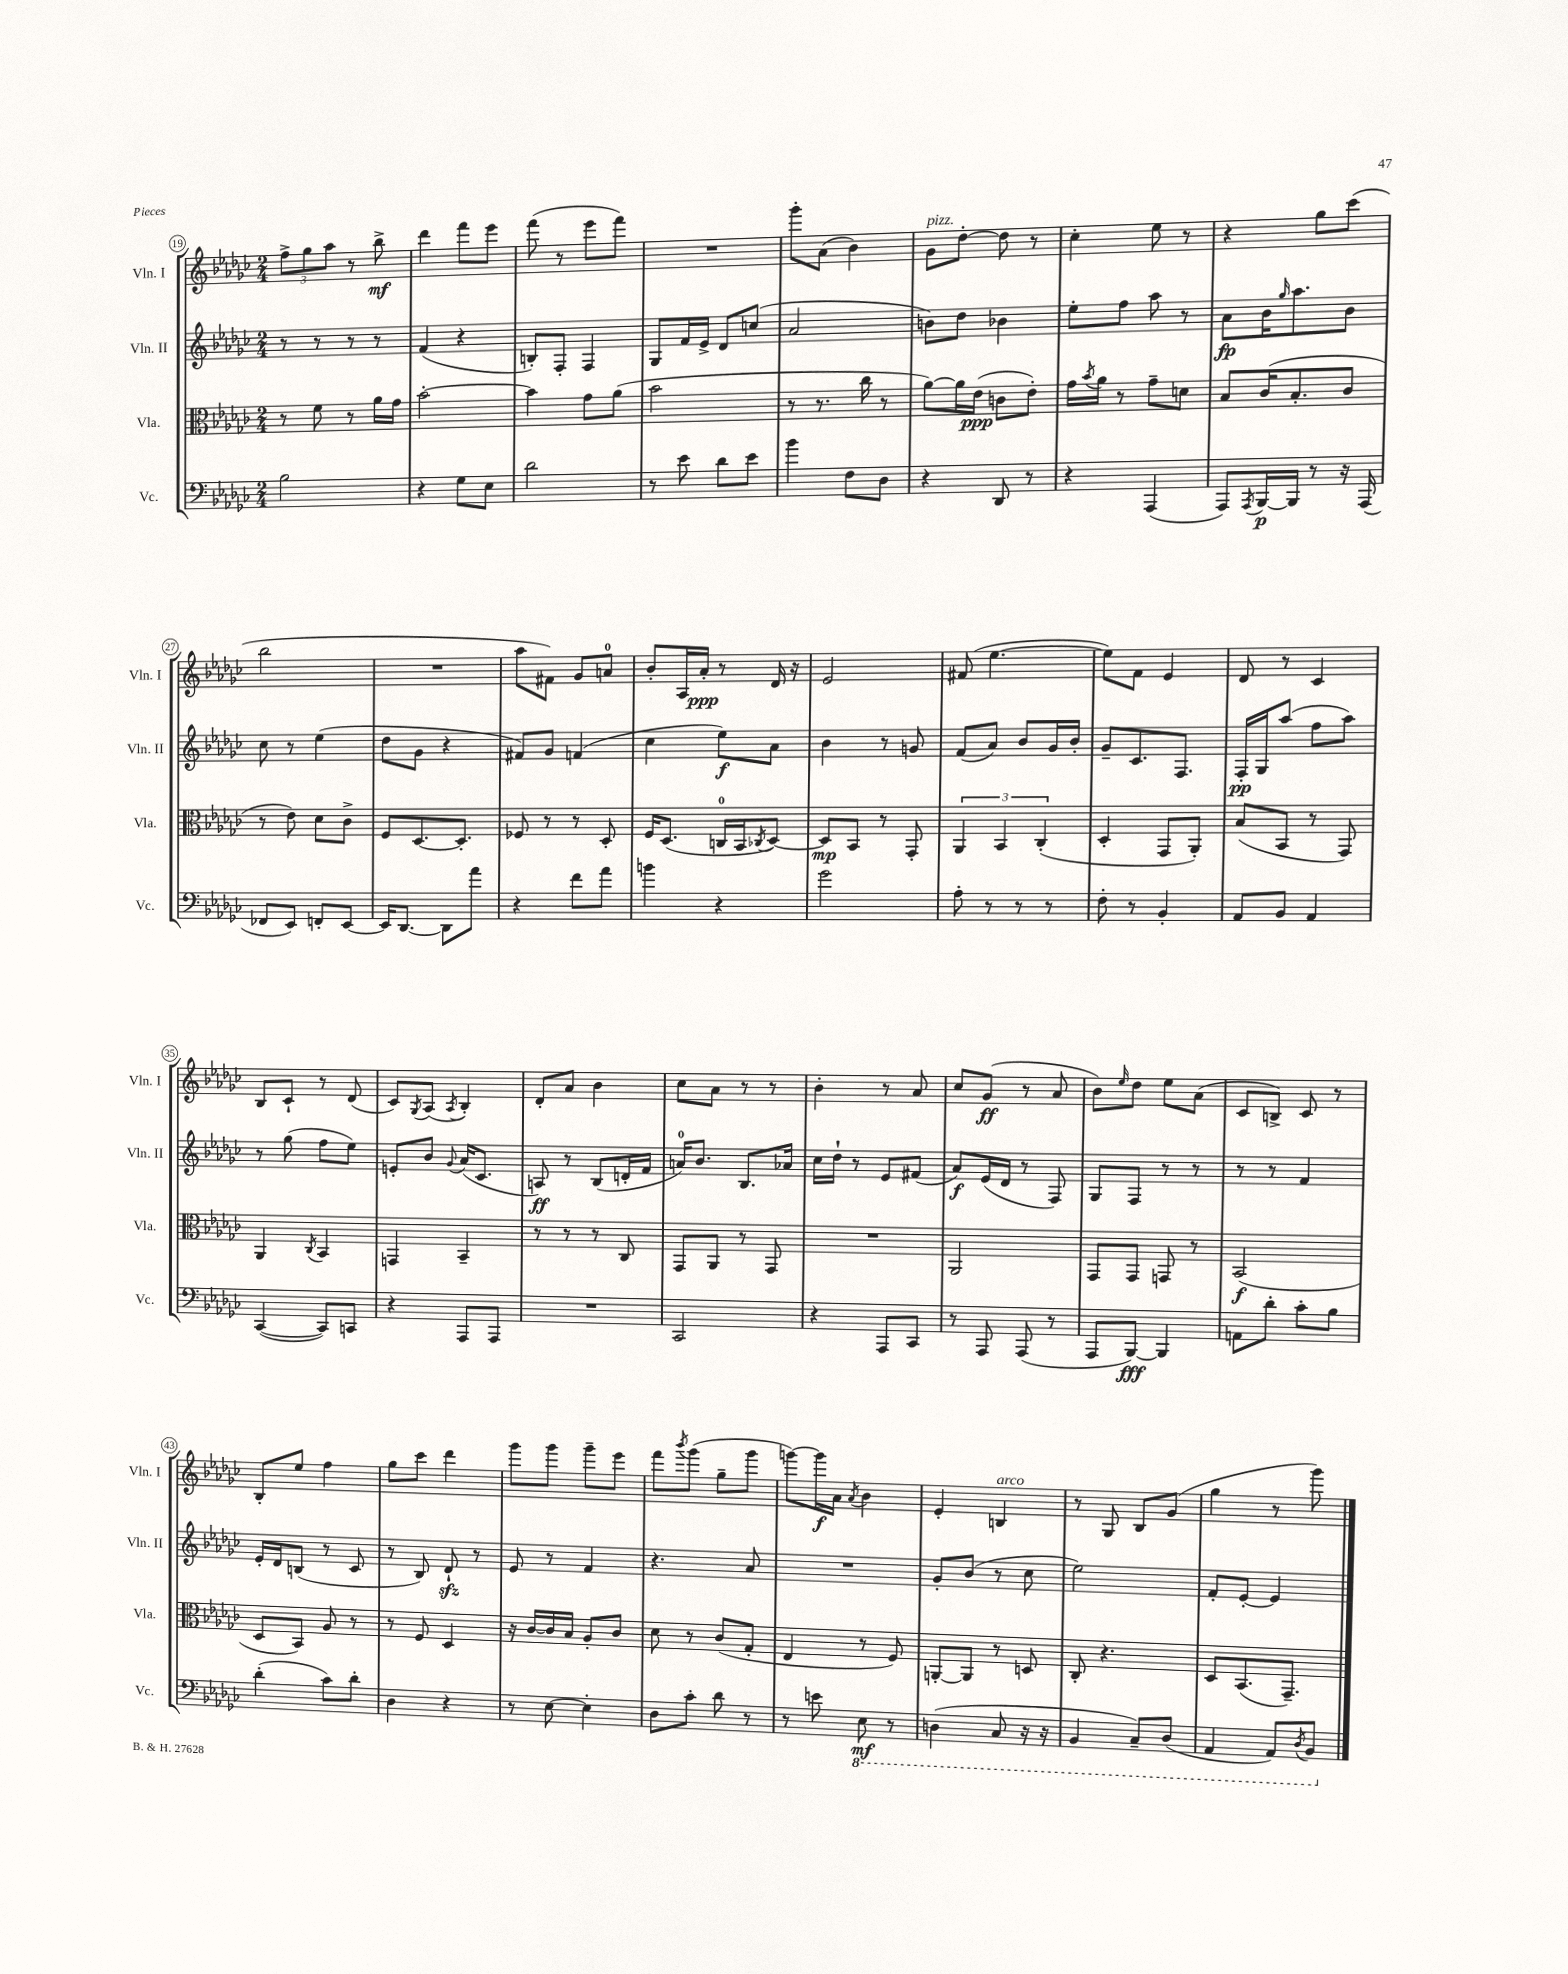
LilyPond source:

<<
\new StaffGroup <<
\new Staff = "s0" \with { instrumentName = "Vln. I" shortInstrumentName = "Vln. I" } {
    \clef treble \key ges \major \numericTimeSignature \time 2/4
    \tuplet 3/2 { f''8-> ges''8 aes''8 } r8 bes''8->\mf |
    des'''4 f'''8 ees'''8 |
    f'''8( r8 ees'''8 f'''8) |
    R2 |
    ges'''8-. aes'8( bes'4) |
    ges'8^\markup { \italic "pizz." } des''8~-. des''8 r8 |
    ces''4-. ees''8 r8 |
    r4 ges''8 ces'''8( |
    bes''2 |
    R2 |
    aes''8 fis'8) ges'8 a'8-0 |
    bes'8-. aes16 aes'16-.\ppp r8 des'16 r16 |
    ees'2 |
    fis'8( ees''4.~ |
    ees''8) f'8 ees'4 |
    des'8 r8 ces'4 |
    bes8 ces'8-! r8 des'8( |
    ces'8) \acciaccatura { ges8 } aes8( \acciaccatura { aes8 } bes4-.) |
    des'8-. aes'8 bes'4 |
    ces''8 aes'8 r8 r8 |
    bes'4-. r8 aes'8 |
    ces''8 ges'8\ff( r8 aes'8 |
    bes'8) \grace { ees''16 } des''8 ees''8 aes'8( |
    ces'8 b8->) ces'8 r8 |
    bes8-. ees''8 f''4 |
    ges''8 ces'''8 des'''4 |
    ges'''8 ges'''8 ges'''8-- ees'''8 |
    f'''8 \acciaccatura { bes'''8 } ges'''8( ges''8-- ges'''8 |
    g'''8~) g'''16\f aes'16 \acciaccatura { aes'8 } bes'4 |
    ees'4-. b4^\markup { \italic "arco" } |
    r8 ges8 bes8 ges'8( |
    ges''4 r8 ges'''8) \bar "|." |
}
\new Staff = "s1" \with { instrumentName = "Vln. II" shortInstrumentName = "Vln. II" } {
    \clef treble \key ges \major \numericTimeSignature \time 2/4
    r8 r8 r8 r8 |
    f'4( r4 |
    b8-.) f8-. f4 |
    ges8 f'16 ees'16-> des'8 c''8( |
    aes'2 |
    b'8) des''8 bes'4 |
    ees''8-. f''8 aes''8 r8 |
    aes'8\fp bes'16 \grace { ges''16 } aes''8. bes'8 |
    ces''8 r8 ees''4( |
    des''8 ges'8 r4 |
    fis'8) ges'8 f'4( |
    ces''4 ees''8\f) aes'8 |
    bes'4 r8 g'8 |
    f'8( aes'8) bes'8 ges'16 bes'16-. |
    ges'8-- ces'8. f8. |
    f16-.\pp ges16 aes''8( f''8 aes''8) |
    r8 ges''8( f''8 ees''8) |
    e'8-. bes'8 \appoggiatura { ges'8 } aes'16( ces'8. |
    a8\ff) r8 bes8( d'16-. f'16 |
    a'16-0) bes'8. bes8. aes'16 |
    ces''16 des''16-! r8 ees'8 fis'8( |
    aes'8\f) ees'16( des'16 r8 f8) |
    ges8 f8 r8 r8 |
    r8 r8 f'4 |
    ees'16-. des'16 b8( r8 ces'8 |
    r8 bes8) des'8-!\sfz r8 |
    ees'8 r8 f'4 |
    r4. aes'8 |
    R2 |
    ges'8-. bes'8( r8 ces''8 |
    ees''2) |
    f'8-. ees'8~-. ees'4 \bar "|." |
}
\new Staff = "s2" \with { instrumentName = "Vla." shortInstrumentName = "Vla." } {
    \clef alto \key ges \major \numericTimeSignature \time 2/4
    r8 f'8 r8 aes'16 ges'16 |
    bes'2~-. |
    bes'4 ges'8 aes'8( |
    bes'2 |
    r8 r8. ces''16 r8 |
    aes'8~) aes'16 ees'16\ppp( c'8 ees'8-.) |
    ges'16 \acciaccatura { bes'8 } aes'16 r8 ges'8-- d'8 |
    bes8 ces'16( bes8.-. ces'8 |
    r8 ees'8) des'8 ces'8-> |
    f8 des8.~ des8.-. |
    fes8 r8 r8 des8-. |
    f16 des8.( c16-0 bes,16 \acciaccatura { ces8 } des8~) |
    des8\mp bes,8 r8 ges,8-. |
    \tuplet 3/2 { aes,4 bes,4 ces4-.( } |
    des4-. ges,8 aes,8-.) |
    bes8( bes,8 r8 ges,8) |
    aes,4 \acciaccatura { ces8 } bes,4 |
    g,4 bes,4-- |
    r8 r8 r8 ces8 |
    ges,8 aes,8 r8 ges,8 |
    R2 |
    aes,2 |
    ges,8 ges,8 g,8 r8 |
    bes,2\f( |
    des8 bes,8) aes8 r8 |
    r8 f8 des4 |
    r16 ces'16~ ces'16 bes16 aes8-. ces'8 |
    des'8 r8 ces'8( ges8-. |
    ees4 r8 f8) |
    a,8~-. a,8 r8 d8 |
    ces8-. r4. |
    des8 bes,8.( ges,8.--) \bar "|." |
}
\new Staff = "s3" \with { instrumentName = "Vc." shortInstrumentName = "Vc." } {
    \clef bass \key ges \major \numericTimeSignature \time 2/4
    bes2 |
    r4 ges8 ees8 |
    des'2 |
    r8 ees'8 des'8 ees'8 |
    bes'4 f8 des8 |
    r4 des,8 r8 |
    r4 aes,,4( |
    aes,,8) \acciaccatura { aes,,8 } bes,,16~\p bes,,16 r8 r16 aes,,16( |
    fes,8 ees,8) f,8-. ees,8~ |
    ees,16 des,8.~ des,8 aes'8 |
    r4 f'8 aes'8 |
    b'4 r4 |
    ges'2 |
    aes8-. r8 r8 r8 |
    f8-. r8 bes,4-. |
    aes,8 bes,8 aes,4 |
    ces,4~( ces,8) c,8 |
    r4 aes,,8 aes,,8 |
    R2 |
    ces,2 |
    r4 aes,,8 ces,8 |
    r8 aes,,8 aes,,8( r8 |
    aes,,8 bes,,8~\fff) bes,,4 |
    a,8 des'8-. ces'8-. bes8 |
    des'4-.( ces'8) des'8-. |
    des4 r4 |
    r8 ees8~ ees4-. |
    des8 ces'8-. des'8 r8 |
    r8 e'8 \ottava #-1 ees,8\mf r8 |
    d,4( ces,8 r16 r16 |
    bes,,4 ces,8--) des,8( |
    aes,,4 aes,,8) \acciaccatura { des,8 } bes,,8 \ottava #0 \bar "|." |
}
>>
>>
\layout { \context { \Score currentBarNumber = #19 \override BarNumber.stencil = #(make-stencil-circler 0.1 0.3 ly:text-interface::print) } }
